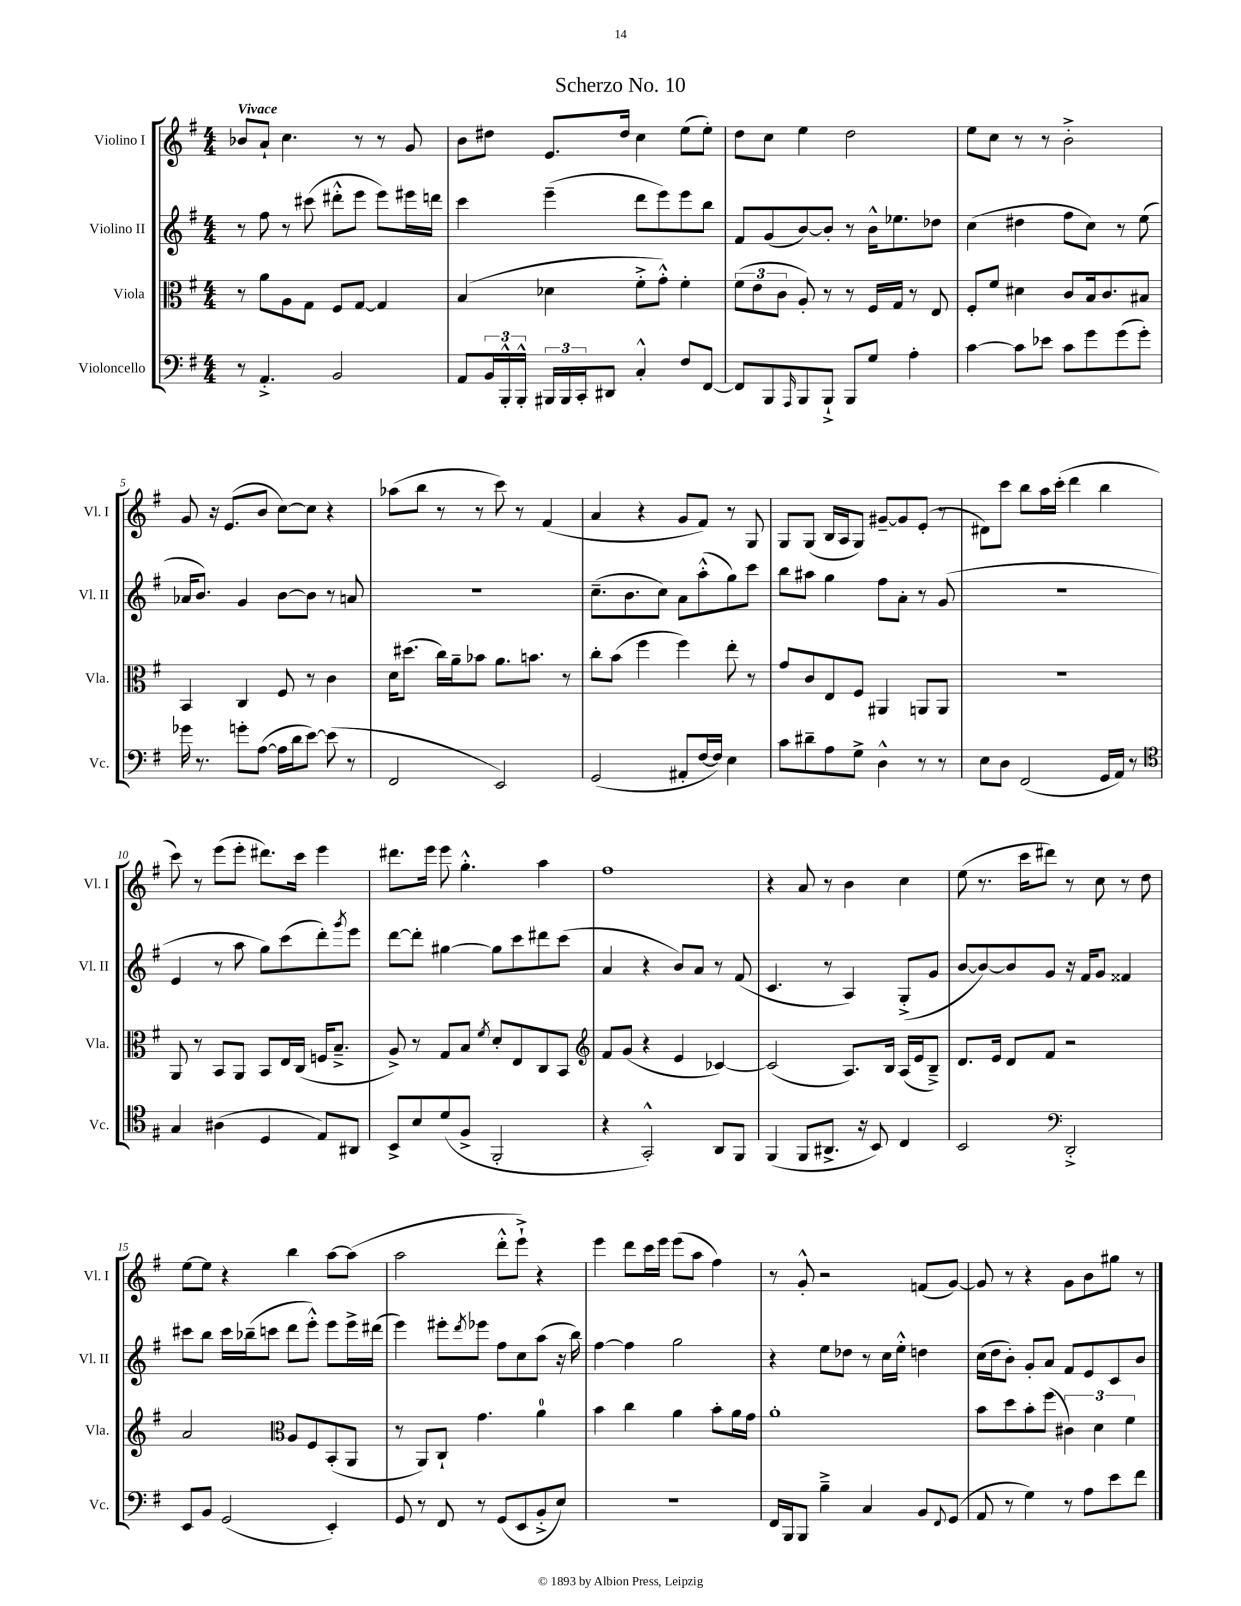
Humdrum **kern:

**kern	**kern	**kern	**kern
*part4	*part3	*part2	*part1
*staff4	*staff3	*staff2	*staff1
*I"Violoncello	*I"Viola	*I"Violino II	*I"Violino I
*I'Vc.	*I'Vla.	*I'Vl. II	*I'Vl. I
*clefF4	*clefC3	*clefG2	*clefG2
*k[f#]	*k[f#]	*k[f#]	*k[f#]
*M4/4	*M4/4	*M4/4	*M4/4
=1	=1	=1	=1
!	!	!	!LO:TX:a:B:t=Vivace
8r	8r	8r	8b-X/L
4.AA'^/	8a\L	8ff#\	8a`/J
.	8A\	8r	4.cc\
.	8G\J	(8ccc#X\	.
2BB/	8F#/L	8ddd#X'^^\L	.
.	[8G/J	8eee\J	8r
.	4G/]	8eee\L)	8r
.	.	16eee#X\L	8g/
.	.	16dddn\JJ	.
=2	=2	=2	=2
8AA/L	(4B/	4ccc\	8b\L
24BB/L	.	.	8dd#X\J
24BBB'^^/	.	.	.
24BBB'^^/JJ	.	.	.
24BBB#X/LL	4d-X\	(4eee~\	8.e/L
24BBB#/	.	.	.
24CC'/J	.	.	.
8DD#X/J	.	.	.
.	.	.	16dd#/Jk
4C'^^/	8f#'^\L	8ddd\L	4cc\
.	8g'^^\J)	8eee\)	.
8F#/L	4f#'\	8eee\	(8ee\L
[8FF#/J	.	8bb\J	8ee'\J)
=3	=3	=3	=3
8FF#/L]	(12f#\L	8f#/L	8dd\L
.	12e\	.	.
8BBB/	.	(8g/	8cc\J
.	12c\J	.	.
16qqAAA/	.	.	.
8BBB/	8A'/)	[8b/)	4ee\
8BBB`^/J	8r	8b'/J]	.
8BBB/L	8r	8r	2dd\
8G/J	16F#/LL	16b^^\KL	.
.	16G/JJ	8.ee-X\	.
4A'\	8r	.	.
.	8E/	8dd-X\J	.
=4	=4	=4	=4
[4c\	8F#'/L	(4cc\	8ee\L
.	8f#/J	.	8cc\J
8c\L]	4d#X\	4dd#X\	8r
8e-X\J	.	.	8r
8c\L	8c/L	8ff#\L	2b'^\
8g\	16B/k	8cc\J)	.
.	8.c/	.	.
(8g\	.	8r	.
8g'\J)	8B#X/J	(8ee\	.
!!LO:LB:g=z
=5	=5	=5	=5
16g-X\	4BB/	16a-X/KL	8g/
8.r	.	8.b/J)	.
.	.	.	16r
.	.	.	(8.e/L
8gn'\L	4C/	4g/	.
([8A\J	.	.	8b/J
16A\LL]	8F#/	[8b\L	[8cc\L)
16d\J	.	.	.
[8e\J)	8r	8b\J]	8cc\J]
(8e\]	4c\	8r	4r
8r	.	8an/	.
=6	=6	=6	=6
2FF#/	16d\KL	1r	(8aa-X\L
.	(8.dd#X\J	.	.
.	.	.	8bb\J
.	16cc\LL)	.	8r
.	16a~\J	.	.
.	8b-X\J	.	8r
2EE/)	8.a\L	.	8ccc\)
.	.	.	8r
.	8.bn\J	.	.
.	.	.	(4f#/
.	8r	.	.
=7	=7	=7	=7
(2GG/	8cc'\L	(8.cc~\L	4a/
.	(8b\J	.	.
.	.	8.b\	.
.	4ff#\	.	4r
.	.	8cc\J)	.
8AA#X'/L	4ff#\)	8a\L	8g/L
[16F#/L	.	(8aa'^^\	8f#/J)
16F#/JJ])	.	.	.
4E\	8ee'\	8gg\)	8r
.	8r	8ccc\J	8G/
=8	=8	=8	=8
8c\L	8g/L	8bb\L	8G/L
8d#X~\	8c/	8aa#X\J	(8G/J
8A\	8E/	4gg\	16B/LL
.	.	.	16A/J
8G^\J	8F#/J	.	8G/J)
4D^^\	4AA#X/	8ff#\L	[8g#X~/L
.	.	8a'\J	8g#/]
8r	8AAn/L	8r	(8e'/J
8r	8AA/J	(8g/	8r
=9	=9	=9	=9
8E\L	1r	1r	8d#X\L)
8D\J	.	.	8ccc\J
(2FF#/	.	.	8bb\L
.	.	.	16aa\L
.	.	.	(16ccc'\JJ
.	.	.	4ddd\
16GG/LL	.	.	4bb\
16AA/JJ)	.	.	.
8r	.	.	.
!!LO:LB:g=z
=10	=10	=10	=10
*clefC4	*	*	*
4G/	8AA/	4e/	8ccc\)
.	8r	.	8r
(4A#X\	8BB/L	8r	(8eee\L
.	8AA/J	8aa\	8eee'\J
4D/	8BB/L	8gg\L)	8.ddd#X\L)
.	16E/L	(8ccc\	.
.	(16C/JJ	.	16ccc\Jk
8E/L)	16Fn/KL	8ddd'\)	4eee\
.	8.B~^/J	.	.
.	.	8qggg/	.
8AA#X/J	.	8eee\J	.
=11	=11	=11	=11
8BB^/L	8A^/)	[8ddd\L	8.ddd#X\L
8B/	8r	8ddd'\J]	.
.	.	.	16eee\Jk
(8d/	8G/L	[4gg#X\	8eee\
8F#^/J	8B/J	.	4.gg'^^\
.	8qf#/	.	.
2FF#'/	8d'/L	8gg#\L]	.
.	8E/	8ccc\	.
.	8C/	8ddd#X\	4aa\
.	8BB/J	(8ccc\J	.
=12	=12	=12	=12
*	*clefG2	*	*
4r	8f#/L	4a/	1ff#
.	(8g/J	.	.
2GG'^^/)	4r	4r	.
.	4e/	8b/L)	.
.	.	8a/J	.
8AA/L	[4c-X/)	8r	.
8FF#/J	.	(8f#/	.
=13	=13	=13	=13
(4FF#/	(2c-/]	4.c/	4r
8FF#/L	.	.	8a/
8.AA#X^/J	.	8r	8r
.	8.A/L)	4A/)	4b\
16r	.	.	.
8BB/)	.	.	.
.	16B/Jk	.	.
4C/	(16A/LL	(8G'^/L	4cc\
.	16e/J	.	.
.	8B~^/J)	8g/J	.
=14	=14	=14	=14
2BB/	8.d/L	[8b/L	(8ee\
.	.	8b/_)	8.r
.	16e/Jk	.	.
.	8d/L	8b/]	.
.	.	.	16ccc\KL
.	8f#/J	8g/J	8ddd#X\J)
*clefF4	*	*	*
2DD'^/	2r	16r	8r
.	.	16f#/KL	.
.	.	8g/J	8cc\
.	.	4f##X/	8r
.	.	.	8dd\
!!LO:LB:g=z
=15	=15	=15	=15
8EE/L	2a/	8ccc#X\L	[8ee\L
8BB/J	.	8bb\J	8ee\J]
(2GG/	.	16ccc#\LL	4r
.	.	(16bb-X~\J	.
.	.	8cccn\J	.
*	*clefC3	*	*
.	8A/L	8ddd\L	4bb\
.	8F#/	8eee'^^\J)	.
4EE'/)	(8BB'/	8eee\L	[8aa\L
.	8AA/J	16eee^\L	(8aa\J]
.	.	(16ddd#X\JJ	.
=16	=16	=16	=16
8GG/	8r	4eee\)	2aa\
8r	8AA/L)	.	.
8FF#/	8C`/J	8eee#X'\L	.
.	.	8qddd/	.
8r	4.g\	8eee-X\J	.
(8GG/L	.	8ff#\L	8ddd'^^\L
8EE/	.	8cc\	8eee`^\J)
8BB'^/	4a\	(8aa\J	4r
8E/J)	.	16r	.
.	.	16bb\)	.
=17	=17	=17	=17
1r	4b\	[4ff#\	4eee\
.	4cc\	4ff#\]	8ddd\L
.	.	.	16ccc\L
.	.	.	16eee\JJ
.	4a\	2gg\	(8eee\L
.	.	.	8aa\J
.	8b'\L	.	4ff#\)
.	16a\L	.	.
.	16g\JJ	.	.
=18	=18	=18	=18
16FF#/LL	1a'	4r	8r
16BBB/J	.	.	.
8BBB/J	.	.	8g'^^/
4B~^\	.	8ee\L	2r
.	.	8dd-X\J	.
4C/	.	8r	.
.	.	16cc\LL	.
.	.	16ee'^^\JJ	.
8BB/L	.	4ddn\	(8fn/L
8qqFF#/	.	.	.
(8GG/J	.	.	[8g/J)
=19	=19	=19	=19
8AA/	8b\L	(16cc\LL	8g/]
.	.	16dd\J	.
8r	8dd\	8b'\J)	8r
4G\)	8b'\	8g'/L	4r
.	(8ff#\J	8a/J	.
8r	6c#X\)	8f#/L	8g\L
8A\L	.	8e/	8b\
.	6d\	.	.
8e\	.	8c/	8gg#X\J
.	6f#\	.	.
8f#\J	.	8b/J	8r
==	==	==	==
*-	*-	*-	*-
